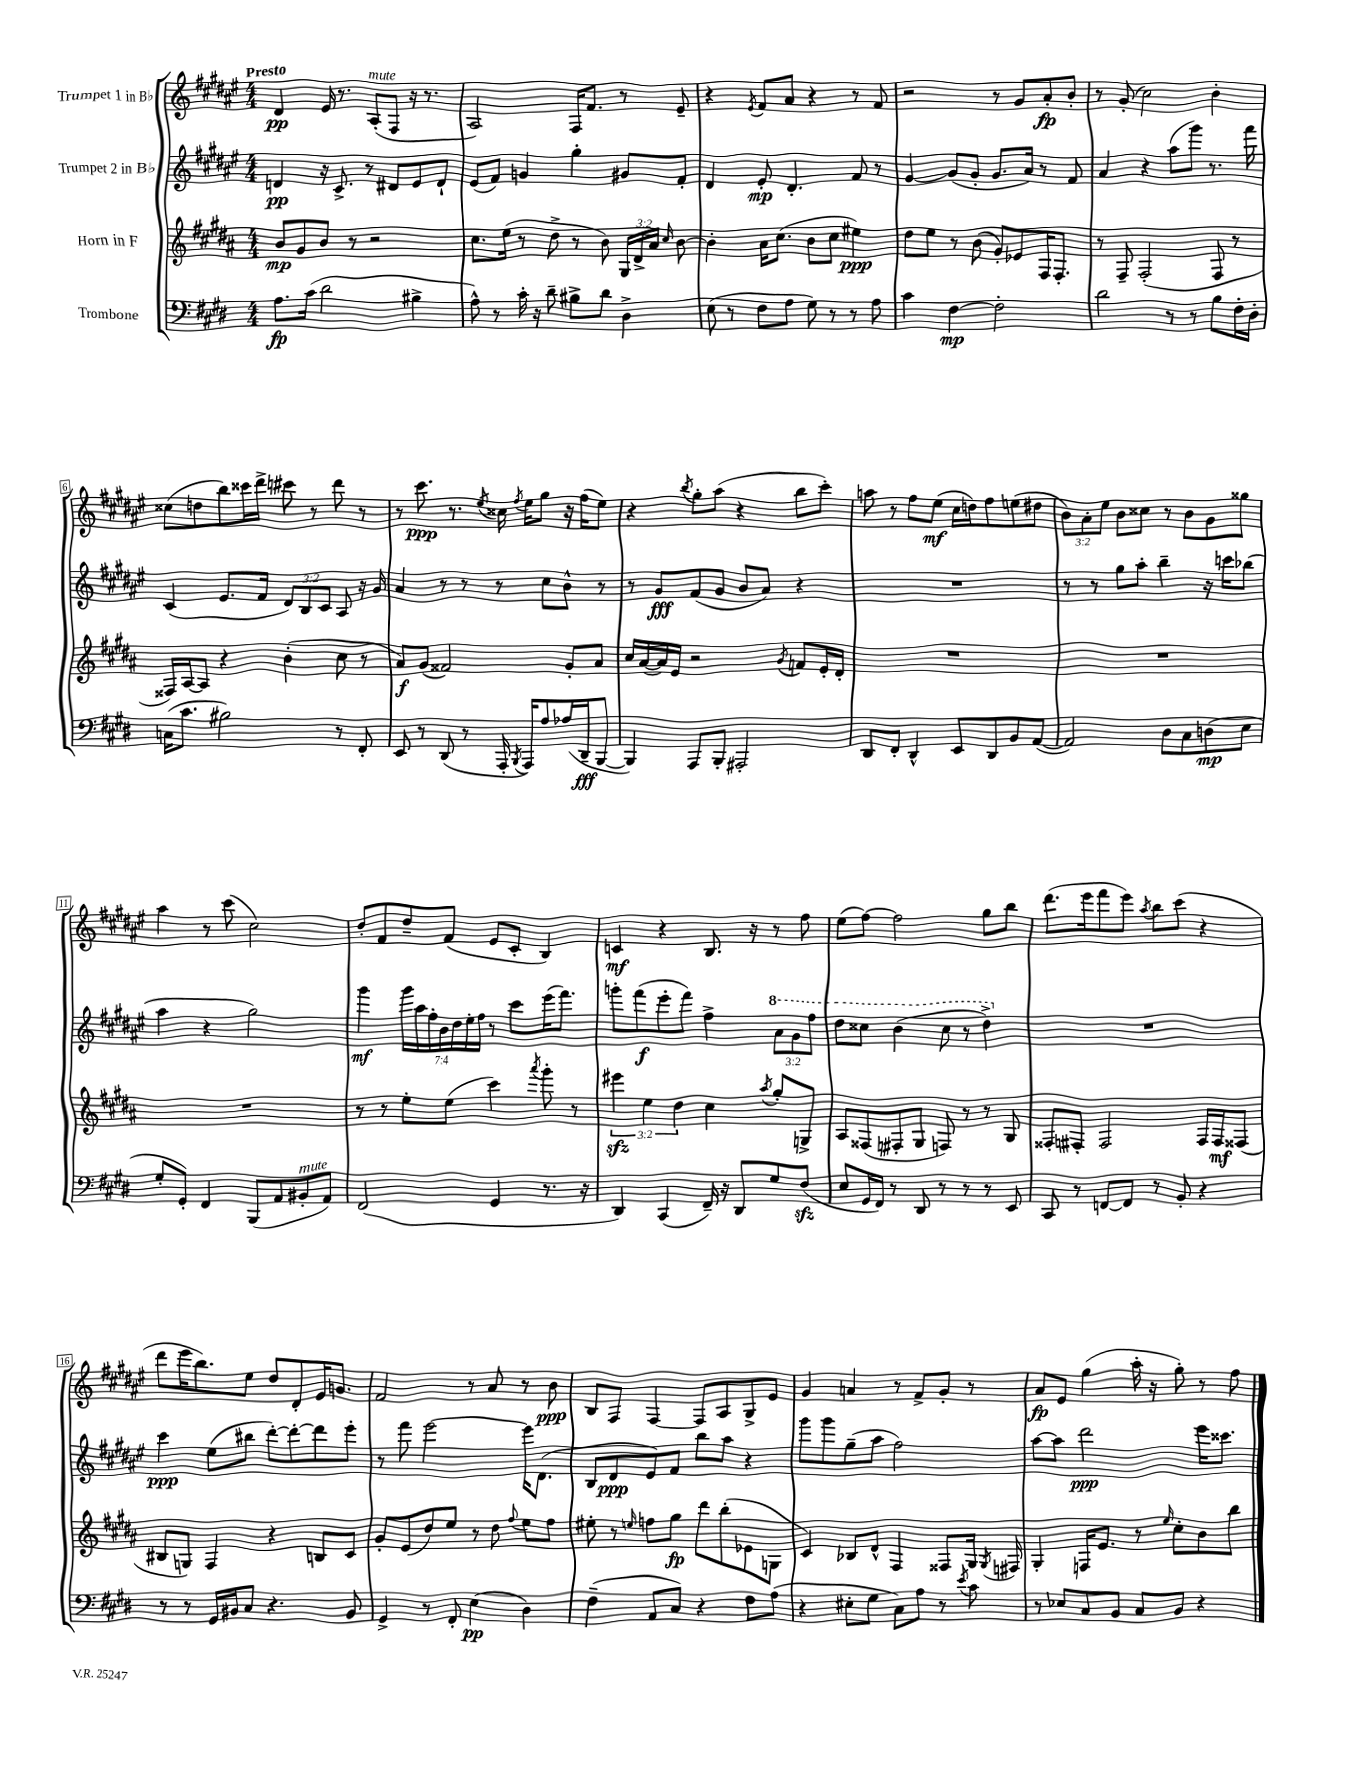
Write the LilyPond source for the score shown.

<<
\new StaffGroup <<
\new Staff = "s0" \with { instrumentName = "Trumpet 1 in Bb" } {
    \clef treble \key fis \major \numericTimeSignature \time 4/4 \override Staff.TupletNumber.text = #tuplet-number::calc-fraction-text \tempo "Presto"
    \autoBeamOff dis'4\pp eis'16 r8. ais8[-.^\markup { \italic "mute" }( fis8] r16 r8. |
    ais2) fis16[ fis'8.] r8 eis'8-- |
    r4 \acciaccatura { eis'8 } fis'8[ ais'8] r4 r8 fis'8 |
    r2 r8 gis'8[ ais'8-.\fp b'8]-. |
    r8 gis'8-.( cis''2) b'4-. |
    cisis''8[( d''8 b''8) cisis'''16 dis'''16]-> cis'''8 r8 dis'''8 r8 |
    r8 cis'''8.\ppp r8. \acciaccatura { eis''8 } cisis''16 \acciaccatura { fis''8 } eis''16[ gis''8] r16 fis''16[( eis''8]) |
    r4 \acciaccatura { b''8 } gis''8[-. ais''8]( r4 b''8[ cis'''8]-.) |
    a''8 r8 fis''8[ eis''8]\mf( cis''16[ d''16) fis''8 e''8( dis''8] |
    \tuplet 3/2 { b'8[) ais'8-. eis''8] } b'8[ cisis''8] r8 b'8[ gis'8 gisis''8] |
    ais''4 r8 cis'''8( cis''2) |
    dis''8[-. fis'8 dis''8-- fis'8]( eis'8[ cis'8]-. b4) |
    c'4\mf r4 b8. r16 r8 fis''8 |
    eis''8[( fis''8]~) fis''2 gis''8[ b''8] |
    dis'''8.[( eis'''16 fis'''8 eis'''8]) \acciaccatura { ais''8 } b''8[ cis'''8]( r4 |
    dis'''8[ eis'''16 b''8.) eis''8] dis''8[ dis'8-. eis'16 g'8.] |
    fis'2 r8 ais'8 r8 b'8\ppp |
    b8[ fis8] fis4~ fis8[ ais8 gis8-> eis'8] |
    gis'4 a'4 r8 fis'8[-> gis'8]-. r8 |
    ais'8[\fp eis'8] gis''4( ais''16-. r16 gis''8-.) r8 fis''8 \bar "|." |
}
\new Staff = "s1" \with { instrumentName = "Trumpet 2 in Bb" } {
    \clef treble \key fis \major \numericTimeSignature \time 4/4 \override Staff.TupletNumber.text = #tuplet-number::calc-fraction-text
    \autoBeamOff d'4\pp r16 cis'8.-> r8 dis'8[ eis'8 dis'8]-! |
    eis'8[( fis'8]) g'4 gis''4-. gis'8[ fis'8]-. |
    dis'4 eis'8-.\mp dis'4.-. fis'8 r8 |
    gis'4~ gis'8[( gis'8]-. gis'8.[ ais'16]) r8 fis'8 |
    ais'4 r4 ais''8[( gis'''8]) r8. fis'''16 |
    cis'4( eis'8.[ fis'16] \tuplet 3/2 { dis'8[) b8 cis'8] } ais8 r16 gis'16 |
    ais'4 r8 r8 r8 cis''8[ b'8]-^ r8 |
    r8 gis'8[\fff fis'8( gis'8] b'8[ ais'8]) r4 |
    R1 |
    r8 r8 gis''8[ ais''8]-. b''4-- r16 c'''16[ bes''8]( |
    ais''4 r4 gis''2) |
    gis'''4\mf \tuplet 7/4 { gis'''16[ ais''16 fis''16-. b'16 dis''16 eis''16-. fis''16] } r8 cis'''8[ eis'''16( fis'''8.]) |
    g'''8[-. fis'''8\f( eis'''8-. fis'''8]) fis''4-> \tuplet 3/2 { \ottava #1 ais''8[ gis''8 fis'''8] } |
    dis'''8[ cisis'''8] b''4( cisis'''8 r8 dis'''4->) \ottava #0 |
    R1 |
    cis'''4\ppp eis''8[( bis''8] dis'''8[~-.) dis'''8~-. dis'''8 eis'''8]-. |
    r8 fis'''8 eis'''2~ eis'''16[ dis'8.]( |
    b8[ dis'8\ppp eis'8) fis'8] b''8[ ais''8] r4 |
    gis'''8[ gis'''8 gis''8--( ais''8] fis''2) |
    ais''8[~ ais''8] dis'''2\ppp eis'''16[ cisis'''8.] \bar "|." |
}
\new Staff = "s2" \with { instrumentName = "Horn in F" } {
    \clef treble \key b \major \numericTimeSignature \time 4/4 \override Staff.TupletNumber.text = #tuplet-number::calc-fraction-text
    \autoBeamOff b'8[\mp gis'8 b'8] r8 r2 |
    cis''8.[ e''16]( r8 dis''8-> r8 b'8) \tuplet 3/2 { gis16[ dis'16-> ais'16] } \grace { cis''16 } b'8~ |
    b'4-. ais'16[ cis''8.]( b'8[ cis''8] eis''4\ppp) |
    dis''8[ e''8] r8 b'8( gis'8[-.) ees'8 fis16 fis8.]-. |
    r8 fis8-- fis2-.( fis8 r8 |
    fisis16[) ais16~ ais8] r4 b'4-.( cis''8 r8 |
    ais'8[\f) gis'8]( fisis'2) gis'8[-. ais'8] |
    cis''16[ ais'16~( ais'16) e'16] r2 \acciaccatura { gis'8 } f'8[ e'16-. dis'16]-. |
    R1 |
    R1 |
    R1 |
    r8 r8 e''8[-. e''8]( cis'''4) \acciaccatura { ais'''8 } gis'''8-. r8 |
    \tuplet 3/2 { eis'''4\sfz e''4 dis''4 } cis''4 \acciaccatura { ais''8 } gis''8[-. g8]-> |
    ais8[ fisis8( fis8-. gis8] f8) r8 r8 gis8 |
    fisis8[-. fis8]-. fis2 fis16[ fis16\mf fisis8]( |
    bis8[ g8]) fis4 r4 b8[ cis'8] |
    gis'8[-. e'8( dis''8) e''8] r8 dis''8 \appoggiatura { fis''8 } e''8[ fis''8] |
    eis''8-. r8 \grace { e''16 } f''8[ gis''8]\fp dis'''8[ b''8-.( ees'8 g8] |
    cis'4) bes8[ dis'8]-^ fis4 fisis8[ gis16] \acciaccatura { gis8 } fis16 |
    gis4-. f16[ e'8.] r8 \grace { e''16 } cis''8[-. b'8 b''8] \bar "|." |
}
\new Staff = "s3" \with { instrumentName = "Trombone" } {
    \clef bass \key e \major \numericTimeSignature \time 4/4
    \autoBeamOff a8.[\fp cis'16]( dis'2 bis4-> |
    a8-^) r8 cis'16-. r16 dis'8-- bis8[-> dis'8] dis4-> |
    e8( r8 fis8[ a8] gis8) r8 r8 a8 |
    cis'4 fis4~\mp fis2-. |
    dis'2 r8 r8 b8[ fis16-. dis16]-. |
    c16[( cis'8.] bis2) r8 fis,8-. |
    e,8 r8 dis,8( r8 a,,16-. \acciaccatura { b,,8 } a,,16[) a8 aes16( dis,16--\fff b,,8]~ |
    b,,4) a,,8[ b,,8]-. ais,,2-. |
    dis,8[ fis,8]-. dis,4-^ e,8[ dis,8 b,8 a,8]~( |
    a,2) dis8[ cis8 d8\mp( e8] |
    gis8[-. gis,8]-.) fis,4 b,,8[( a,8 bis,8-.^\markup { \italic "mute" } a,8]) |
    fis,2( gis,4 r8. r16 |
    dis,4) cis,4( fis,16--) r16 dis,8[ gis8 fis8]\sfz( |
    e8[ gis,16 fis,16]) r8 dis,8 r8 r8 r8 e,8 |
    cis,8 r8 f,8[~ f,8] r8 b,8-. r4 |
    r8 r8 gis,16[ bis,16 cis8] r4. bis,8 |
    gis,4-> r8 fis,8-. e4\pp( dis4) |
    fis4--( a,8[ cis8]) r4 fis8[ a8]( |
    r4 eis8[-. gis8] cis8[) a8] r8 \acciaccatura { e'8 } cis'8 |
    r8 ees8[ cis8 b,8] cis8[ b,8] r4 \bar "|." |
}
>>
>>
\layout { \context { \Score \override BarNumber.stencil = #(make-stencil-boxer 0.1 0.3 ly:text-interface::print) } }
